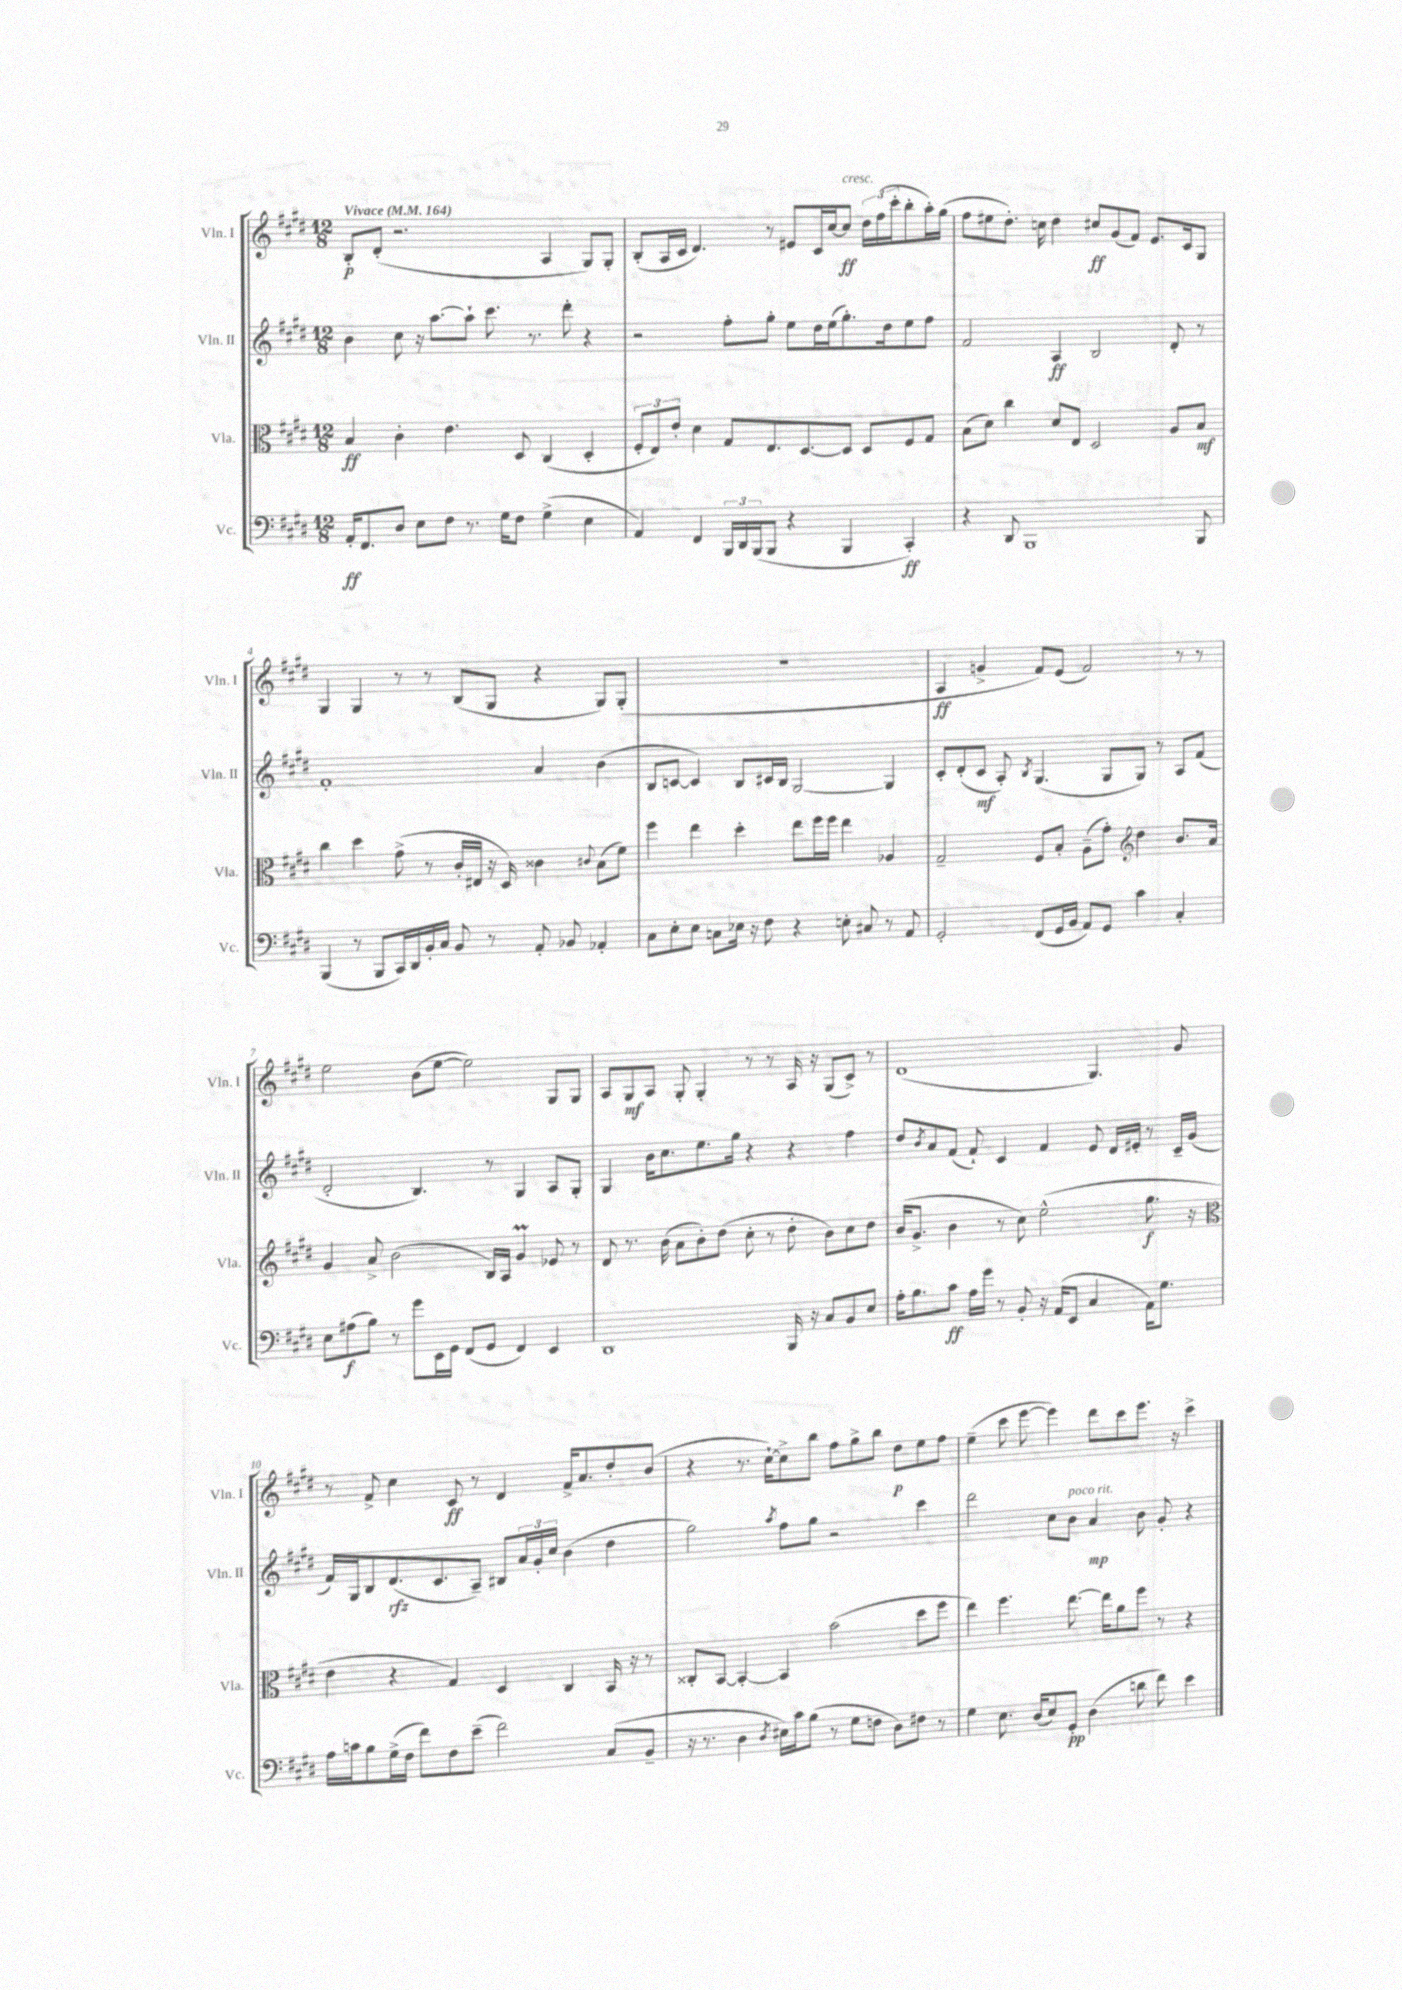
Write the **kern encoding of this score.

**kern	**kern	**kern	**kern
*staff4	*staff3	*staff2	*staff1
*clefF4	*clefC3	*clefG2	*clefG2
*k[f#c#g#d#]	*k[f#c#g#d#]	*k[f#c#g#d#]	*k[f#c#g#d#]
*M12/8	*M12/8	*M12/8	*M12/8
*MM164	*MM164	*MM164	*MM164
16AA'	4B	4b	8B'
8.FF#	.	.	.
.	.	.	(8d#'
8D#	4c#'	8cc#	2.r
8E	.	16r	.
.	.	[8.aa	.
8F#	4.e	.	.
8.r	.	8aa`]	.
.	.	8.ccc#	.
16G#	.	.	.
8F#	8D#	.	.
.	.	8.r	.
(4G#^	(4C#	.	4A
.	.	8ddd#'	.
4E	4D#'	4r	8G#)
.	.	.	8G#'
=	=	=	=
4AA)	12F#'	2r	(8B'
.	12E)	.	.
.	.	.	16A
.	12e'	.	.
.	.	.	16c#
4FF#	4d#	.	4.d#)
24BBB	8G#	8ff#'	.
24DD#	.	.	.
(24BBB	.	.	.
8BBB	8.E	8gg#'	8r
4r	.	8ee	8e#
.	[8.D#	.	.
.	.	16dd#	16c#
.	.	(16ee	[16cc#
4BBB	8D#]	8.gg#')	8cc#]
.	8D#	.	24dd#
.	.	.	(24ff#
.	.	16dd#	.
.	.	.	24ccc#'
4CC#')	8F#	8ee	8bb'
.	8G#	8ff#	16aa')
.	.	.	(16gg#
=	=	=	=
4r	(8B	2f#	8ff#
.	8d#)	.	8ee#
8DD#	4cc#	.	8.dd#')
1BBB	.	.	.
.	.	.	16cc
.	8d#	4A	4dd#
.	8E	.	.
.	2D#	2B	8cc#
.	.	.	(8g#
.	.	.	8f#)
.	.	.	8.e
.	8A	8d#'	.
.	.	.	16c#
8BBB	8B	8r	8G#
=	=	=	=
(4BBB	4cc#	1f#'	4G#
8r	4dd#	.	4G#
8BBB	.	.	.
16CC#)	(8g#^	.	8r
16DD#	.	.	.
16BB'	8r	.	8r
16C#	.	.	.
8BB	16c#'	.	(8B
.	16E#	.	.
8r	16r	.	8G#
.	16D#)	.	.
8AA'	4c##	4a	4r
8BB-	.	.	.
.	8qqc#	.	.
4AA-'	(8B	(4b	8G#)
.	8f#)	.	(8G#'
=	=	=	=
8C#	4ff#	8B	1.r
8E'	.	[8c	.
8E	4ee	4c])	.
8C	.	.	.
16E-	4dd#'	8B	.
16r	.	.	.
8F#	.	16c#	.
.	.	16B	.
4r	8ee	[2G#	.
.	16ff#	.	.
.	16ff#	.	.
8E'	4ee	.	.
8C#	.	.	.
8r	4A-	4G#]	.
8AA	.	.	.
=	=	=	=
2GG#'	2G#~	8c#'	4A
.	.	(8d#'	.
.	.	8c#	4g^
.	.	8A')	.
.	.	8qB	.
(8FF#	8F#	(4.G#	8f#)
16GG#	8B'	.	(8e
16BB	.	.	.
8AA)	(8A~	.	2f#)
8GG#	8g#')	8G#	.
*	*clefG2	*	*
4c#	4dd#	8G#)	.
.	.	8r	.
4C#'	8.b	8A	8r
.	.	(8f#	8r
.	16a	.	.
=	=	=	=
8E	4g#	2d#'	2ee
(8A#	.	.	.
8B)	8a^	.	.
8r	(2b	.	.
8g#	.	4.B)	(8b
16EE	.	.	[8ee
16GG#	.	.	.
(8FF#	.	.	2ee])
8GG#	16B)	8r	.
.	16A	.	.
4FF#)	4g#	4G#	.
4EE	8e-	8A	8G#
.	8r	8G#'	8G#
=	=	=	=
1DD#	8d#	4G#	8A
.	8.r	.	8G#
.	.	16b	8A
.	(16b	8.cc#	.
.	8a	.	8G#'
.	8b')	8.ee	4G#'
.	(8dd#	.	.
.	.	16gg#	.
.	8cc#'	4r	8r
.	8r	.	8r
16BBB	8dd#'	4r	16A
16r	.	.	16r
8C#	8b)	.	(8G#
8BB	8cc#	4ff#	8c#^)
8E	8dd#	.	8r
=	=	=	=
16A'	(16b	8dd#	(1d#
8.B	8.g#^	.	.
.	.	8qb	.
.	.	8a	.
8c#	4b	(8f#	.
16A	.	8f#`)	.
16g#	.	.	.
8r	8r	4c#	.
8BB'	8cc#)	.	.
16r	(2ee^^	4f#	.
(16AA	.	.	.
8EE	.	.	.
4C#	.	8e	4.G#)
.	.	16d#	.
.	.	16e#'	.
16AA)	8.gg#	8r	.
8.G#	.	.	.
.	.	16c#~	8g#
.	16r	(16g#	.
=	=	=	=
*	*clefC3	*	*
16A	4e	16f#)	8r
16c	.	16G#	.
8B	.	8B	8f#^
(16G#^	4r	(8.d#	4cc#
16F#	.	.	.
8f#)	.	.	.
.	.	8.c#	.
8F#	4G#)	.	8c#
(8e~	.	8A~)	8r
2f#)	4D#	8B#	4d#
.	.	24a	.
.	.	24g#'	.
.	.	24cc#	.
.	4C#	(4b	16f#^
.	.	.	8.a
(8C#	16BB	4dd#	8dd#'
.	16r	.	.
8BB~	8r	.	(8b
=	=	=	=
16r	8C##'	2gg#)	4r
8.r	.	.	.
.	[8BB	.	.
4D#	4BB'_	.	8.r
.	.	.	[16cc#`)
8qD#	.	8qaa	.
16E#)	4BB]	8ff#	8cc#^]
16c#	.	.	.
(8B	.	8gg#	8bb
8r	(2b	2r	8ff#
8G#	.	.	8gg#^
8F	.	.	8bb
8D#)	.	.	8dd#
8F#	8dd#	4ccc#	8ee
8r	8ff#	.	8ff#
=	=	=	=
4G#	4ee)	2ddd#	(4ee~
8.E	4.ff#	.	8ccc#
.	.	.	[8eee
(16D#	.	.	.
8E)	.	8cc#	4eee])
8GG#'	[8.ee	8b	.
(4D#	.	4a	8ddd#
.	16ee]	.	.
.	8a	.	8ccc#
8d	8ff#	8b	8.eee
8f#)	8r	8g#'	.
.	.	.	16r
4e	4r	4r	4ccc#^
==	==	==	==
*-	*-	*-	*-
